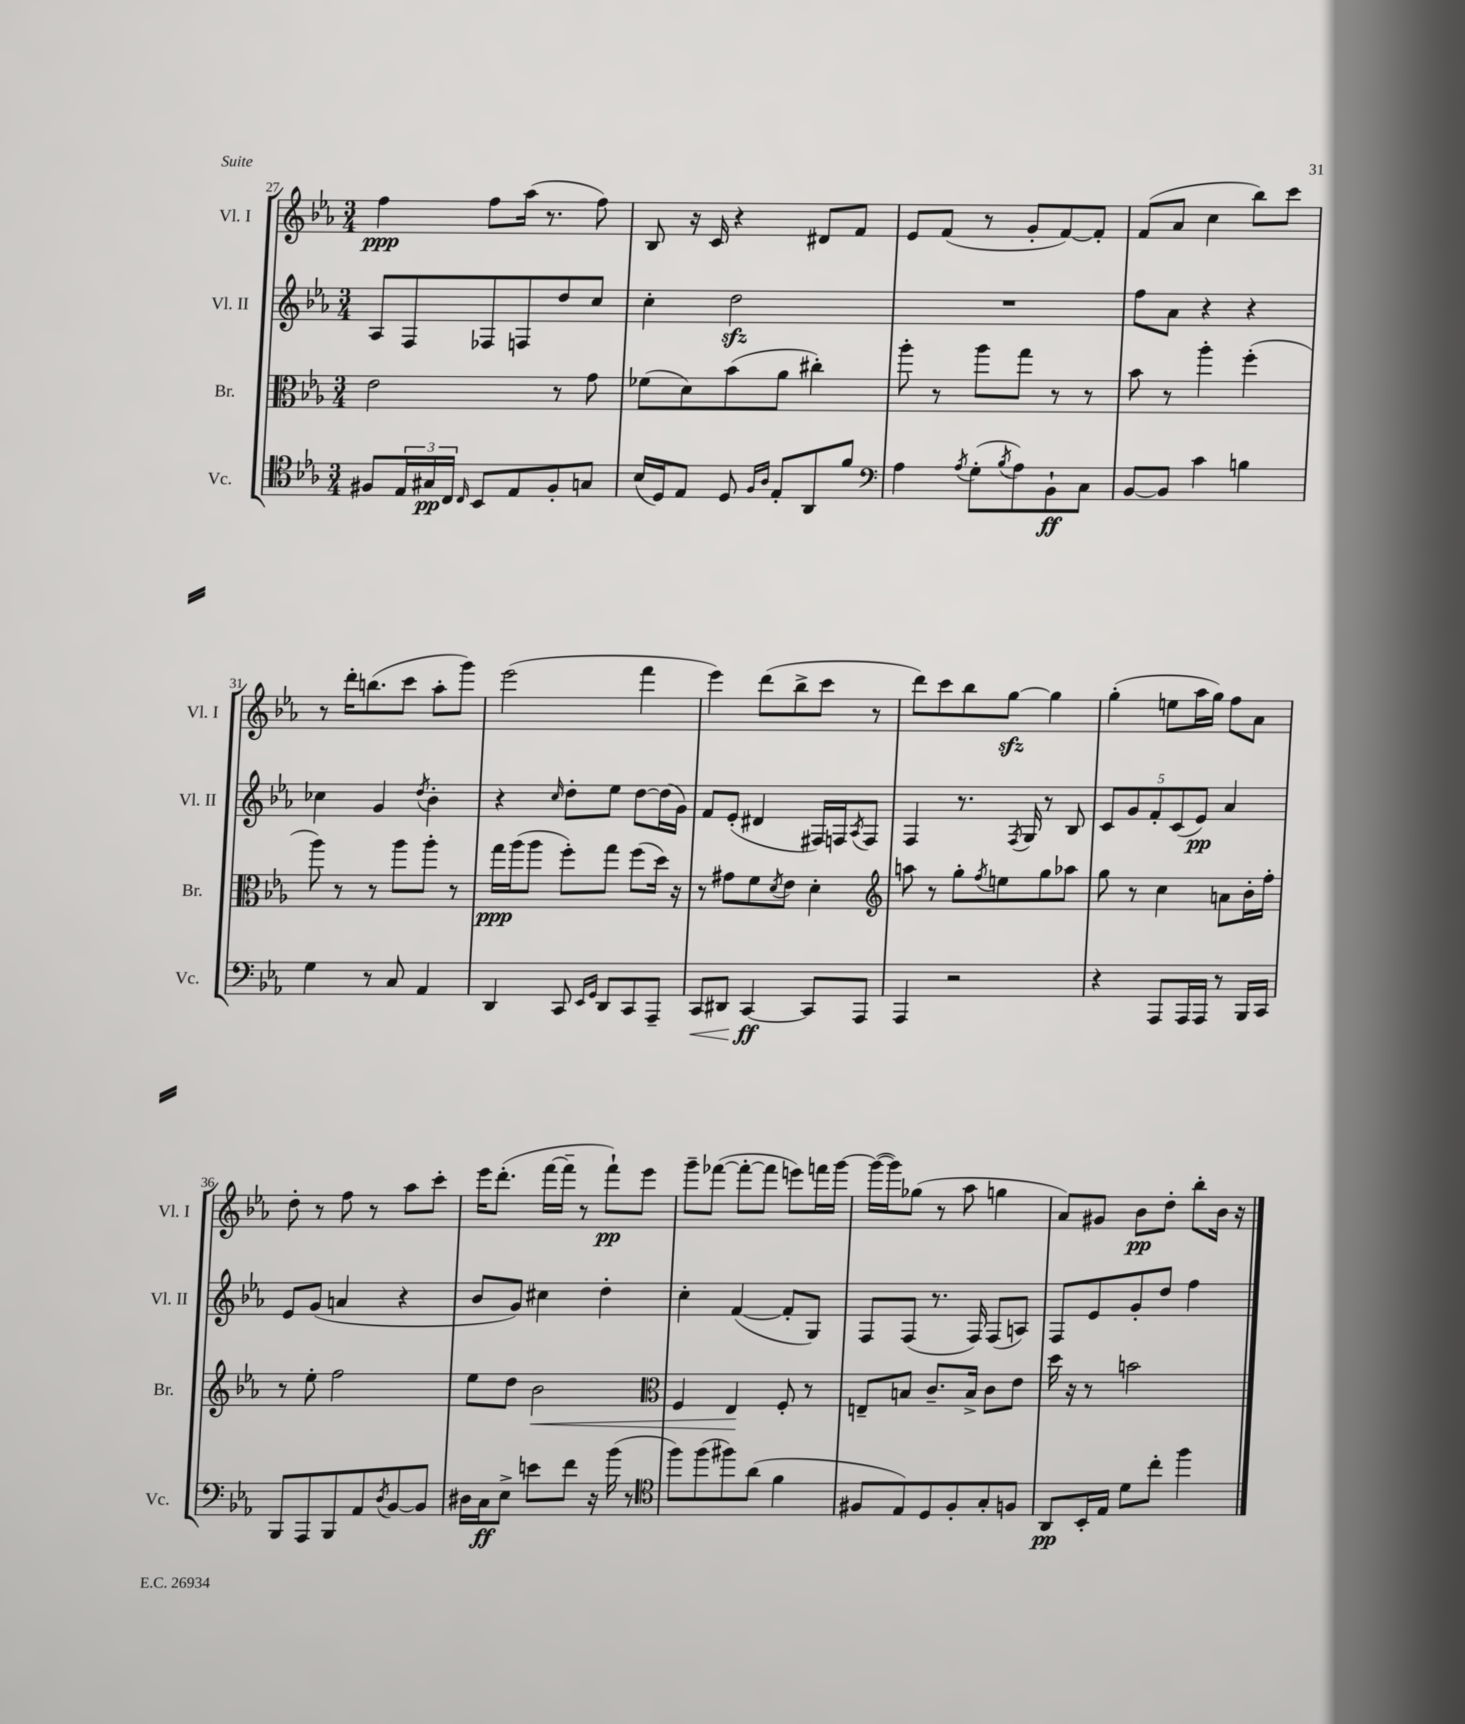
<<
\new StaffGroup <<
\new Staff = "s0" \with { instrumentName = "Vl. I" shortInstrumentName = "Vl. I" } {
    \clef treble \key ees \major \numericTimeSignature \time 3/4
    f''4\ppp f''8 aes''16( r8. f''8) |
    bes8 r16 c'16 r4 dis'8 f'8 |
    ees'8 f'8( r8 g'8-. f'8~) f'8-. |
    f'8( aes'8 c''4 bes''8) c'''8 |
    r8 d'''16-. b''8.( c'''8 aes''8-. g'''8) |
    ees'''2( f'''4 |
    ees'''4) d'''8( bes''8-> c'''8 r8 |
    d'''8) c'''8 bes''8 g''8~\sfz g''4 |
    g''4-.( e''8 aes''16 g''16) f''8 aes'8 |
    d''8-. r8 f''8 r8 aes''8 c'''8-. |
    ees'''16 d'''8.-.( f'''16~ f'''16-- r8 f'''8-!\pp) ees'''8 |
    g'''8-- fes'''8~( fes'''8~-. fes'''8 e'''8) f'''16 g'''16~ |
    g'''16~( g'''16) ges''8( r8 aes''8 g''4 |
    aes'8) gis'8 bes'8\pp d''8-. bes''8-. bes'16 r16 \bar "|." |
}
\new Staff = "s1" \with { instrumentName = "Vl. II" shortInstrumentName = "Vl. II" } {
    \clef treble \key ees \major \numericTimeSignature \time 3/4
    aes8 f8 fes8 f8 d''8 c''8 |
    c''4-. d''2\sfz |
    R2. |
    f''8 aes'8 r4 r4 |
    ces''4 g'4 \acciaccatura { d''8 } bes'4-. |
    r4 \grace { c''16 } d''8-. ees''8 d''8~ d''16( g'16) |
    f'8 ees'8-.( dis'4 fis16) f16 \acciaccatura { aes8 } f8 |
    f4 r8. \acciaccatura { f8 } g16 r8 bes8 |
    \tuplet 5/4 { c'8 g'8 f'8-. c'8( ees'8\pp) } aes'4 |
    ees'8 g'8( a'4 r4 |
    bes'8 g'8) cis''4 d''4-. |
    c''4-. f'4~( f'8-. g8) |
    f8 f8( r8. f16) f8( a8) |
    f8 ees'8 g'8-. d''8 f''4 \bar "|." |
}
\new Staff = "s2" \with { instrumentName = "Br." shortInstrumentName = "Br." } {
    \clef alto \key ees \major \numericTimeSignature \time 3/4
    ees'2 r8 g'8 |
    fes'8( d'8) bes'8( aes'8 cis''4-.) |
    aes''8-. r8 aes''8 g''8 r8 r8 |
    bes'8 r8 aes''4-. f''4-.( |
    aes''8) r8 r8 aes''8 aes''8-. r8 |
    g''16\ppp aes''16( aes''8 f''8-.) g''8 f''8( d''16) r16 |
    r8 gis'8 f'8 \acciaccatura { d'8 } ees'8 d'4-. |
    \clef treble a''8 r8 g''8-. \acciaccatura { f''8 } e''8 g''8 aes''8 |
    g''8 r8 c''4 a'8 bes'16-. f''16-. |
    r8 ees''8-. f''2 |
    ees''8 d''8 bes'2\< |
    \clef alto f4 ees4\! f8-. r8 |
    e8-- b8 c'8.-- b16-> c'8 ees'8 |
    d''16 r16 r8 b'2 \bar "|." |
}
\new Staff = "s3" \with { instrumentName = "Vc." shortInstrumentName = "Vc." } {
    \clef tenor \key ees \major \numericTimeSignature \time 3/4
    fis8 \tuplet 3/2 { ees16 gis16\pp c16 } \grace { c16 } bes,8 ees8 fis8-. g8 |
    bes16( d16) ees8 d8 \grace { f16 aes16 } ees8-. aes,8 f'8 |
    \clef bass aes4 \acciaccatura { aes8 } g8-.( \acciaccatura { bes8 } aes8) bes,8-!\ff c8 |
    bes,8~ bes,8 c'4 b4 |
    g4 r8 c8 aes,4 |
    d,4 c,8 \grace { ees,16 g,16 } d,8 c,8 aes,,8-- |
    c,8\< dis,8 c,4~\ff\! c,8 aes,,8 |
    aes,,4 r2 |
    r4 aes,,8 aes,,16 aes,,16 r8 bes,,16 c,16 |
    bes,,8 aes,,8 bes,,8 aes,8 \acciaccatura { d8 } bes,8~ bes,8 |
    dis16 c16\ff ees8-> e'8 f'8 r16 bes'16( r8 |
    \clef tenor f''8) f''8( fis''8) aes'8( f'4 |
    fis8 ees8) d8 fis8-. g8-. f8 |
    aes,8\pp bes,16-. ees16 d'8 c''8-. f''4 \bar "|." |
}
>>
>>
\layout { \context { \Score currentBarNumber = #27 } }
